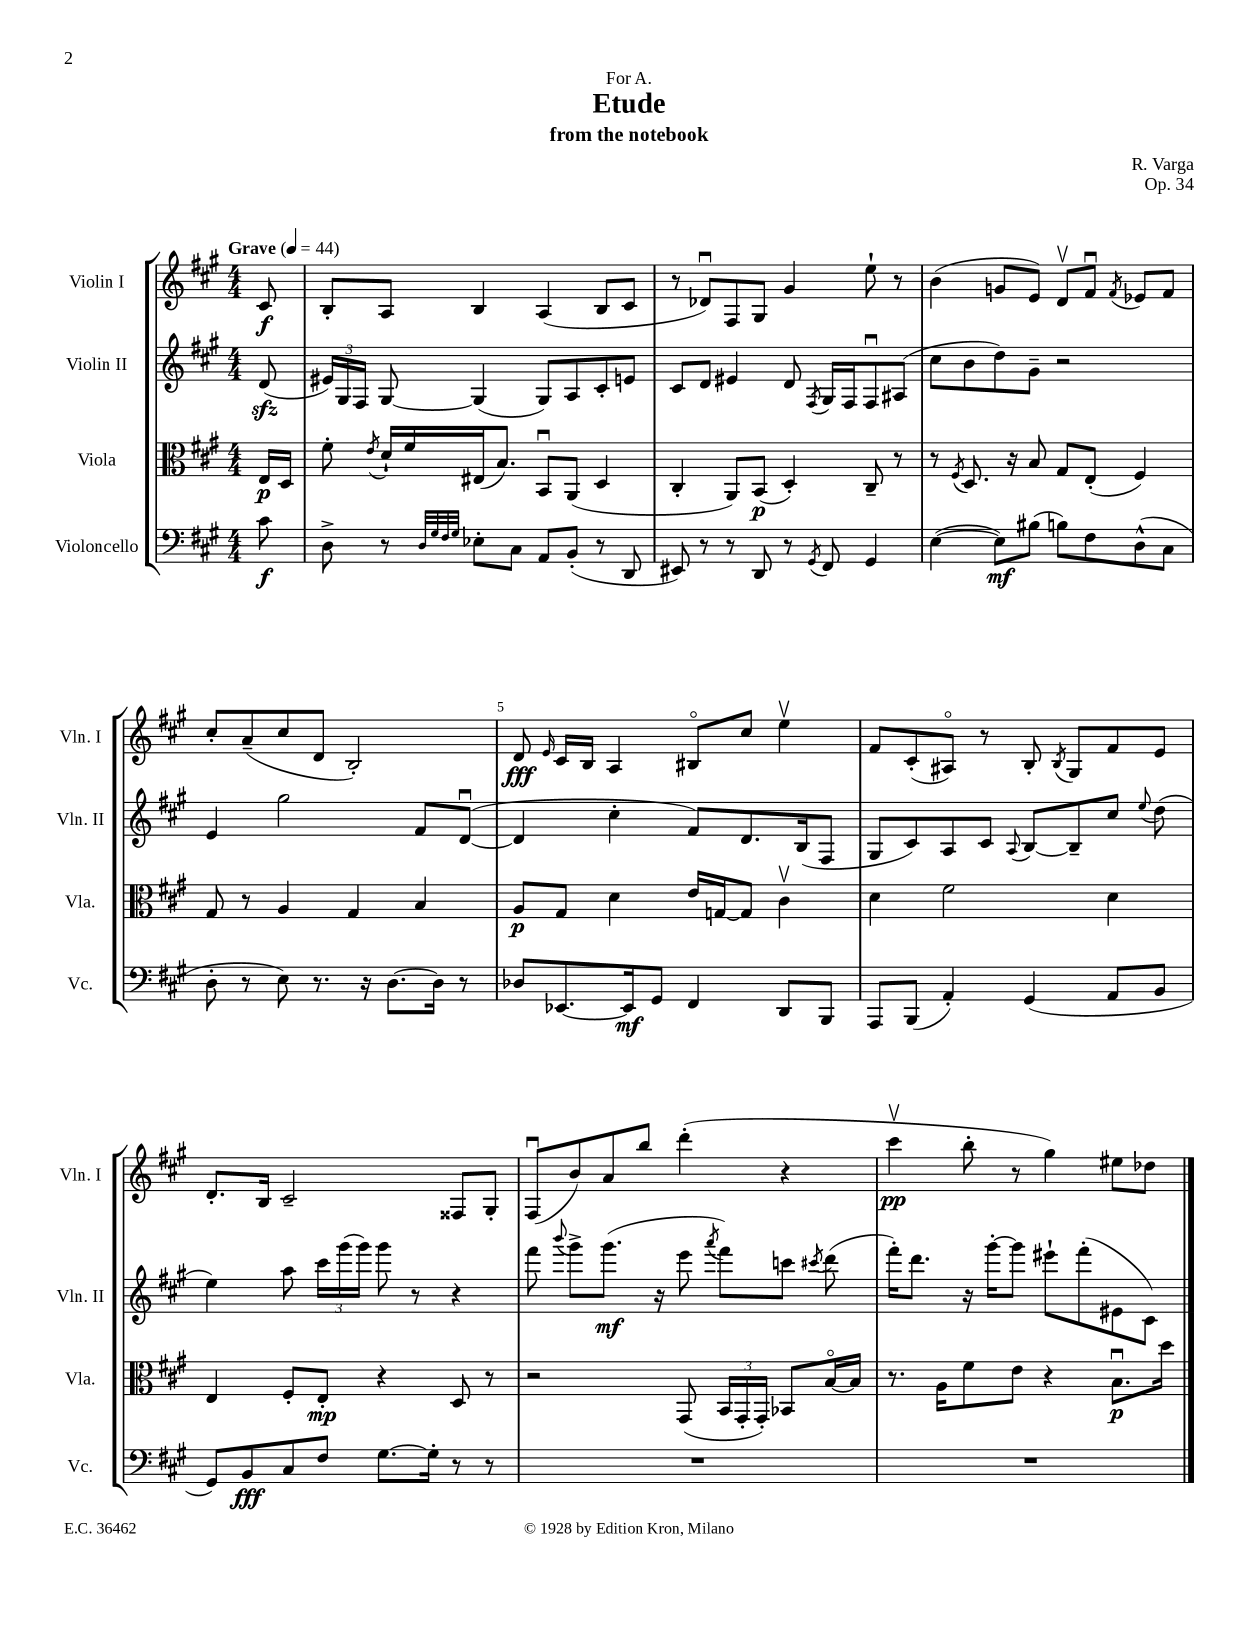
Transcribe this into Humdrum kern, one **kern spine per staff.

**kern	**kern	**kern	**kern
*staff4	*staff3	*staff2	*staff1
*clefF4	*clefC3	*clefG2	*clefG2
*k[f#c#g#]	*k[f#c#g#]	*k[f#c#g#]	*k[f#c#g#]
*M4/4	*M4/4	*M4/4	*M4/4
*MM44	*MM44	*MM44	*MM44
8c#\	16E/LL	(8d/	8c#/
.	16D/JJ	.	.
=	=	=	=
8D^\	8f#'\	24e#/LL)	8B'/L
.	.	24G#/	.
.	.	24F#/JJ	.
.	8qe/	.	.
8r	16d`/LL	[8G#/	8A/J
.	16f#/	.	.
32qqD/LLL	.	.	.
32qqG#/	.	.	.
32qqF#/	.	.	.
32qqG#/JJJ	.	.	.
8E-'\L	(16E#/J	(4G#/]	4B/
.	8.B/J)	.	.
8C#\J	.	.	.
8AA/L	8BBu/L	8G#/L)	(4A/
(8BB'/J	(8AA/J	8A/	.
8r	4D/	8c#'/	8B/L
8DD/	.	8e/J	8c#/J
=	=	=	=
8EE#/)	4C#'/	8c#/L	8r
8r	.	8d/J	8d-u/L)
8r	8AA/L)	4e#/	8F#/
8DD/	(8BB/J	.	8G#/J
8r	4D'/)	8d/	4g#/
8qGG#/	.	8qF#/	.
8FF#/	.	16G#/LL	.
.	.	16F#/J	.
4GG#/	8C#~/	8F#u/	8ee`\
.	8r	(8A#/J	8r
=	=	=	=
([4E\	8r	8cc#\L	(4b\
.	8qF#/	.	.
.	8.D/	8b\	.
8E\]L)	.	8dd\)	8g/L
.	16r	.	.
(8B#\J	8B/	8g#~\J	8e/J)
8B\L)	8G#/L	2r	8dv/L
8F#\	(8E'/J	.	8f#u/J
.	.	.	8qf#/
(8D^^\	4F#/)	.	8e-/L
8C#\J	.	.	8f#/J
=	=	=	=
8D'\	8G#/	4e/	8cc#'/L
8r	8r	.	(8a~/
8E\)	4A/	2gg#\	8cc#/
8.r	.	.	8d/J
.	4G#/	.	2B'/)
16r	.	.	.
[8.D\L	.	.	.
.	4B/	8f#/L	.
16D\]Jk	.	.	.
8r	.	([8du/J	.
=	=	=	=
8D-/L	8A/L	4d/]	8d/
.	.	.	16qqe/
[8.EE-/	8G#/J	.	16c#/LL
.	.	.	16B/JJ
.	4d\	4cc#'\	4A/
16EE-/]k	.	.	.
8GG#/J	.	.	.
4FF#/	16e/LL	8f#/L)	8B#o/L
.	[16G/J	.	.
.	8G/]J	8.d/	8cc#/J
8DD/L	4c#v\	.	4eev\
.	.	(16B/k	.
8BBB/J	.	8F#/J	.
=	=	=	=
8AAA/L	4d\	8G#/L	8f#/L
(8BBB/J	.	8c#/)	(8c#'/
4AA'/)	2f#\	8A/	8A#o/J)
.	.	8c#/J	8r
.	.	8qqA/	.
(4GG#/	.	[8B/L	8B'/
.	.	.	8qB/
.	.	8B~/]	8G#/L
8AA/L	4d\	8cc#/J	8f#/
.	.	8qqee/	.
8BB/J	.	(8dd\	8e/J
=	=	=	=
8GG#/L)	4E/	4ee\)	8.d'/L
8BB/	.	.	.
.	.	.	16B/Jk
8C#/	8F#'/L	8aa\	2c#~/
8F#/J	8E'/J	24ccc#\LL	.
.	.	(24ggg#\	.
.	.	24ggg#\JJ)	.
[8.G#\L	4r	8ggg#\	.
.	.	8r	.
16G#'\]Jk	.	.	.
8r	8D/	4r	8F##/L
8r	8r	.	8G#'/J
=	=	=	=
1r	2r	8fff#\	(8F#u/L
.	.	8qqbbb/	.
.	.	8ggg#^\L	8b/)
.	.	(8.ggg#\J	8a/
.	.	.	8bb/J
.	.	16r	.
.	(8GG#/	8eee\	(4ddd'\
.	.	8qaaa/	.
.	24BB/LL	8fff#\L)	.
.	24GG#'/	.	.
.	24GG#'/JJ)	.	.
.	8BB-/L	8ccc\J	4r
.	.	8qccc#/	.
.	[16Bo/L	(8ddd\	.
.	16B/]JJ	.	.
=	=	=	=
1r	8.r	16fff#'\LK)	4ccc#v\
.	.	8.ddd\J	.
.	16A\LK	.	.
.	8f#\	16r	8bb'\
.	.	[16ggg#'\LK	.
.	8e\J	8ggg#\]J	8r
.	4r	8eee#`\L	4gg#\)
.	.	(8fff#'\	.
.	8.Bu\L	8e#\	8ee#\L
.	.	8c#\J)	8dd-\J
.	16dd\Jk	.	.
==	==	==	==
*-	*-	*-	*-
